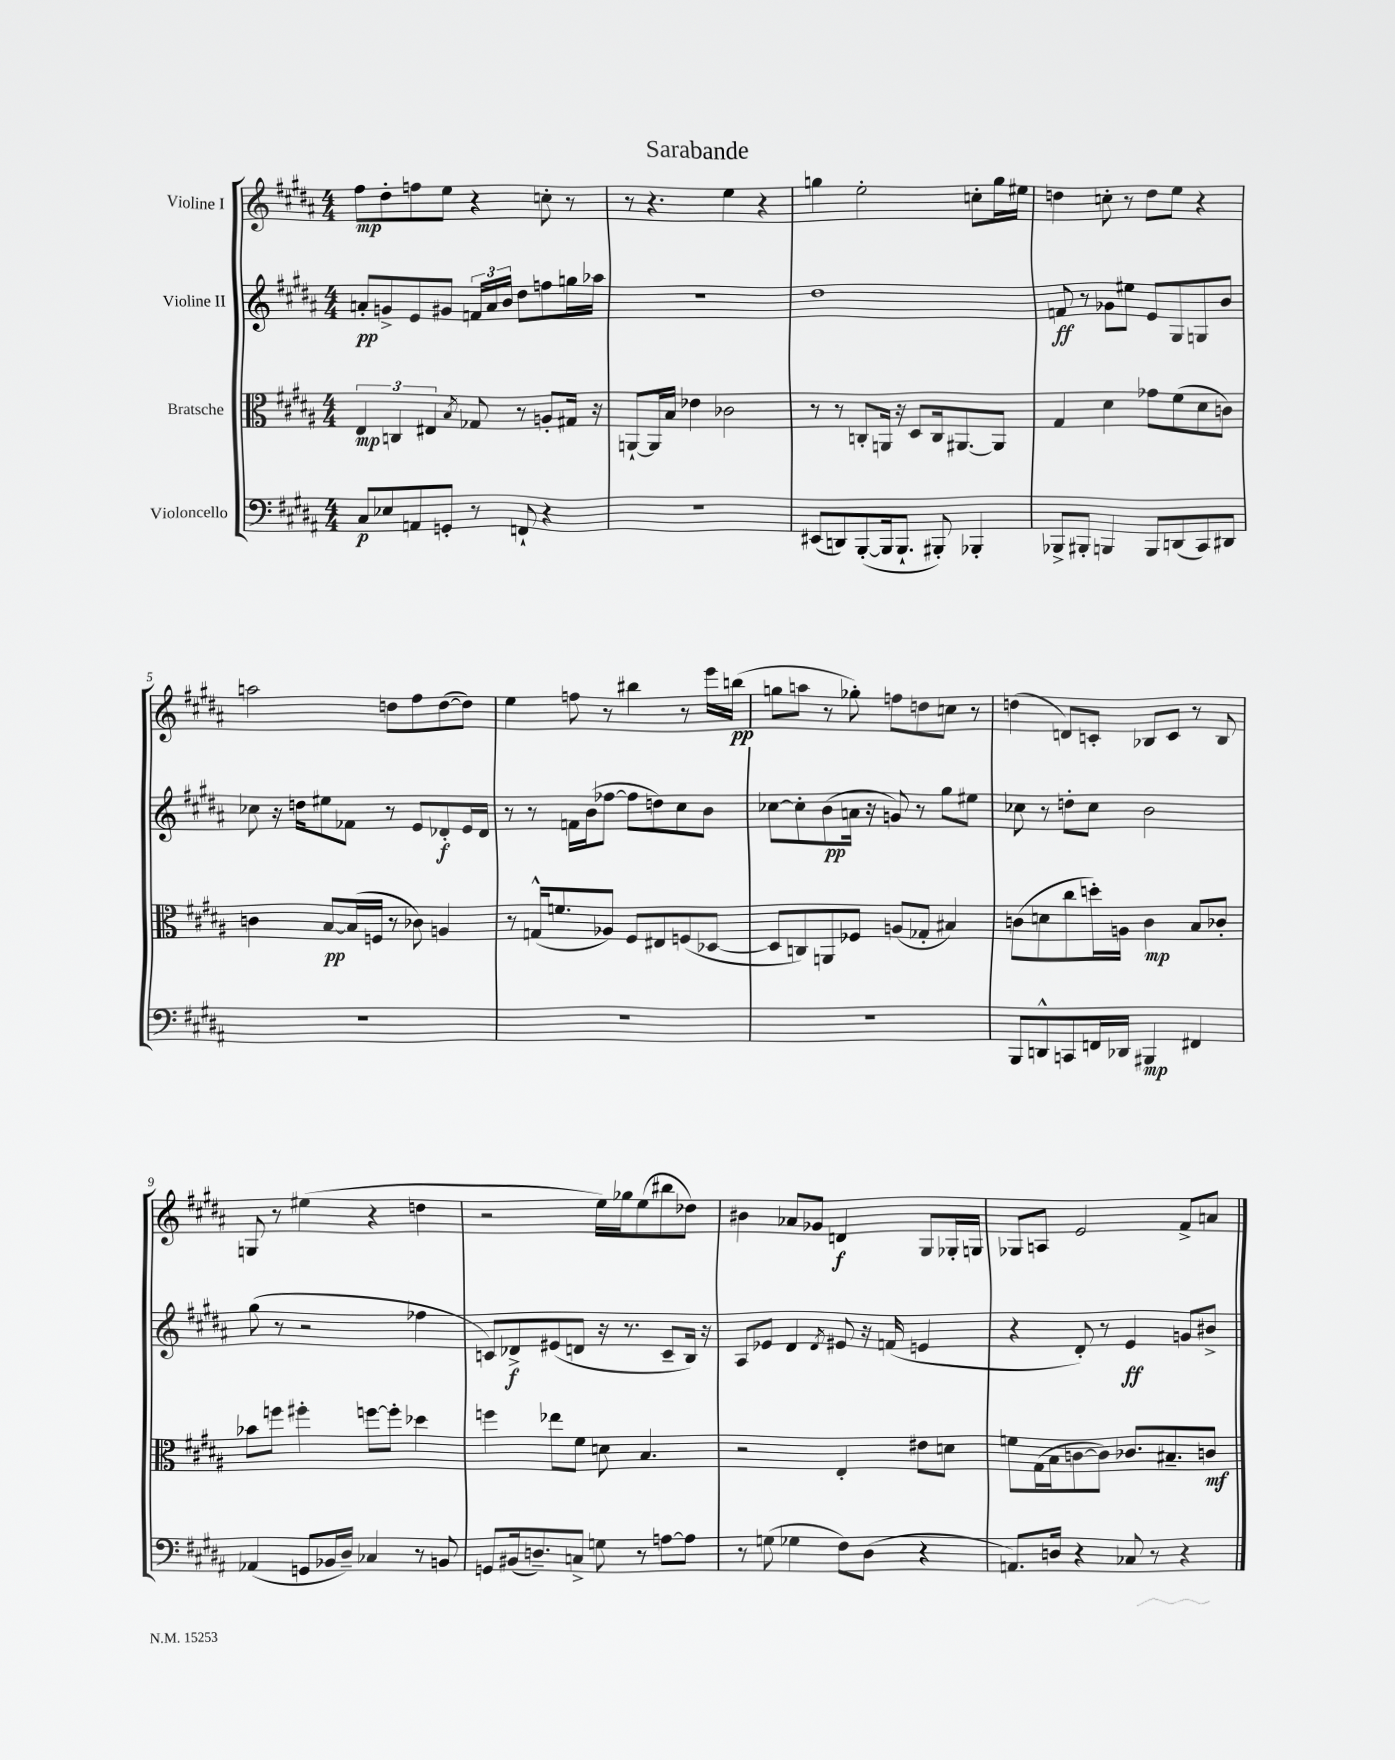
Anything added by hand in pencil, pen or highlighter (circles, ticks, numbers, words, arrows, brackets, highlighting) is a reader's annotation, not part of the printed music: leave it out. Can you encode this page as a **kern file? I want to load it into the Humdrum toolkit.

**kern	**kern	**kern	**kern
*staff4	*staff3	*staff2	*staff1
*clefF4	*clefC3	*clefG2	*clefG2
*k[f#c#g#d#a#]	*k[f#c#g#d#a#]	*k[f#c#g#d#a#]	*k[f#c#g#d#a#]
*M4/4	*M4/4	*M4/4	*M4/4
8C#	6E	8a'	8ff#
8E-	.	8g^	8dd#'
.	6C	.	.
8AA	.	8e	8ff
.	6E#	.	.
8GG'	.	8g#	8ee
.	8qB	.	.
8r	8G-	24f	4r
.	.	24a	.
.	.	24b	.
8FF`	8r	8dd#	.
4r	8A'	8ff	8cc'
.	16G#	16gg	8r
.	16r	16aa-	.
=	=	=	=
1r	[8AA`	1r	8r
.	16AA]	.	4.r
.	16B	.	.
.	4e-	.	.
.	2c-	.	4ee
.	.	.	4r
=	=	=	=
(8EE#	8r	1dd#	4gg
8DD)	8r	.	.
([8BBB'	8C'	.	2ee'
16BBB]	16AA	.	.
8.BBB`	16r	.	.
.	8D#	.	.
8BBB#')	16C	.	.
.	[8.AA#	.	.
4BBB-'	.	.	8cc'
.	8AA#]	.	16gg
.	.	.	16ee#
=	=	=	=
8BBB-^	4G#	8f	4dd
8BBB#'	.	8r	.
4BBB	4d#	8g-	8cc'
.	.	8ee#	8r
8BBB	8g-	8e	8dd
(8DD	(8f#	8G#	8ee
8CC#)	8d#	8G	4r
8DD#	8c)	8b	.
=	=	=	=
1r	4c	8cc-	2aa
.	.	16r	.
.	.	16dd	.
.	[8B	8ee#	.
.	(16B]	8f-	.
.	16F	.	.
.	8r	8r	8dd
.	8c-)	8e	8ff#
.	4A	8d-'	([8dd
.	.	16e	8dd])
.	.	16d-	.
=	=	=	=
1r	8r	8r	4ee
.	(16G^^	8r	.
.	8.f	.	.
.	.	16f	8ff
.	.	(16b	.
.	8A-)	[8ff-	8r
.	8F#	8ff-]	4bb#
.	8E#	8dd)	.
.	(8F	8cc#	8r
.	[8D-	8b	16eee
.	.	.	(16bb
=	=	=	=
1r	8D-]	[8cc-	8gg
.	8C)	8cc-']	8aa
.	8AA	(8b	8r
.	8F-	16a	8gg-')
.	.	16r	.
.	(8A	8g)	8ff
.	8G-'	8r	8dd
.	4B#)	8gg#	8cc
.	.	8ee#	8r
=	=	=	=
8BBB	(8c	8cc-	(4dd
8DD^^	8d	8r	.
8CC	8cc#	8dd'	8d)
16FF	16dd')	8cc-	8c'
16DD-	16A	.	.
4BBB#	4c	2b	8B-
.	.	.	8c
4FF#	8B	.	8r
.	8c-'	.	8B-
=	=	=	=
(4AA-	8b-	(8gg#	8G
.	8ff	8r	8r
8GG	4ff#'	2r	(4ee#
16BB-	.	.	.
16D#~)	.	.	.
4C-	[8ff	.	4r
.	8ff']	.	.
8r	4dd-	4ff-	4dd
8BB	.	.	.
=	=	=	=
8GG	4ff	8c)	2r
(16BB#	.	8d-^	.
8.D~)	.	.	.
.	8ee-	(8e#	.
8C^	8f#	8d	.
8G	8d	16r	16ee)
.	.	8.r	16gg-
8r	4.B	.	(8ee
[8A	.	8c~	8bb#
8A]	.	16B)	8dd-)
.	.	16r	.
=	=	=	=
8r	2r	8A#	4b#
(8G	.	8e-	.
4G-	.	4d#	8a-
.	.	.	8g-
.	.	8qd#	.
8F#)	4E'	8e#	4d
(8D#	.	16r	.
.	.	(16f	.
4r	8e#	4e	8G#
.	8d	.	16G-'
.	.	.	16G
=	=	=	=
8.AA)	8f	4r	8G-
.	(16G#	.	8A
16D	16B	.	.
4r	[8c	8d#')	2e
.	8c])	8r	.
8C-	8.c-	4e	.
8r	.	.	.
.	8.B#~	.	.
4r	.	8g	8f#^
.	8c	8b#^	8a
==	==	==	==
*-	*-	*-	*-
